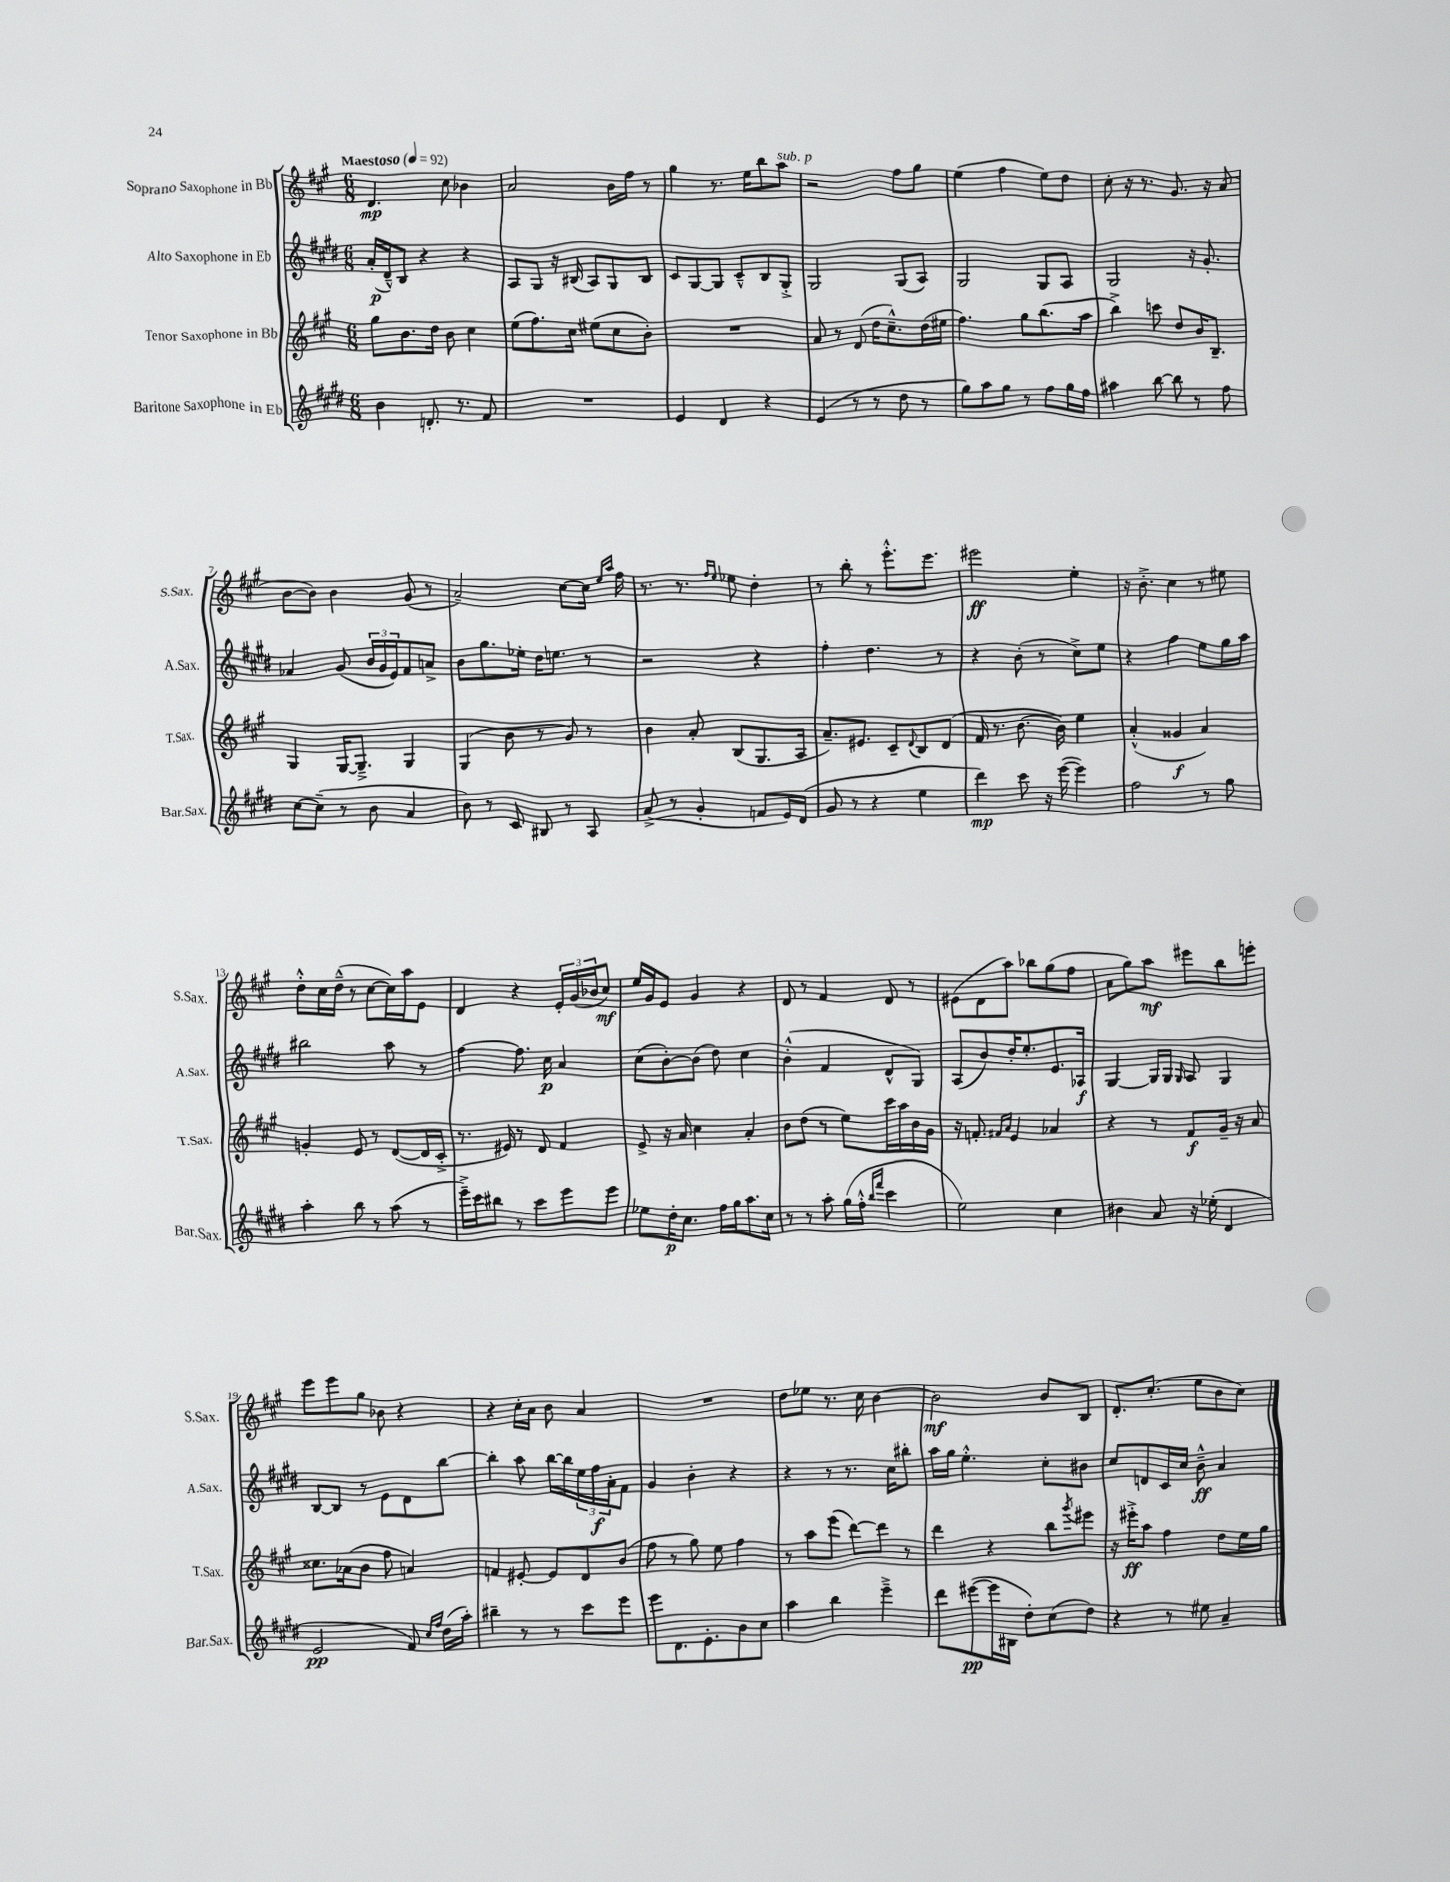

**kern	**dynam	**kern	**dynam	**kern	**dynam	**kern	**dynam
*part4	*part4	*part3	*part3	*part2	*part2	*part1	*part1
*staff4	*staff4	*staff3	*staff3	*staff2	*staff2	*staff1	*staff1
*I"Baritone Saxophone in Eb	*	*I"Tenor Saxophone in Bb	*	*I"Alto Saxophone in Eb	*	*I"Soprano Saxophone in Bb	*
*I'Bar.Sax.	*	*I'T.Sax.	*	*I'A.Sax.	*	*I'S.Sax.	*
*clefG2	*	*clefG2	*	*clefG2	*	*clefG2	*
*k[f#c#g#d#]	*	*k[f#c#g#]	*	*k[f#c#g#d#]	*	*k[f#c#g#]	*
*M6/8	*	*M6/8	*	*M6/8	*	*M6/8	*
*MM92	*	*MM92	*	*MM92	*	*MM92	*
=1	=1	=1	=1	=1	=1	=1	=1
!	!	!	!	!	!	!LO:TX:a:B:t=Maestoso	!
4b\	.	8gg#\L	.	(16a'/LL	p	4.d/	mp
.	.	.	.	16d#~^^/J)	.	.	.
.	.	8.b\	.	8B/J	.	.	.
8.dn'/	.	.	.	4r	.	.	.
.	.	16dd\Jk	.	.	.	.	.
.	.	8b\	.	.	.	8cc#\	.
8.r	.	.	.	.	.	.	.
.	.	4cc#\	.	4r	.	4b-X\	.
8f#/	.	.	.	.	.	.	.
=2	=2	=2	=2	=2	=2	=2	=2
2.r	.	(8ee\L	.	8A/L	.	2a/	.
.	.	8.ff#\)	.	8G#/J	.	.	.
.	.	.	.	16r	.	.	.
.	.	16cc#\Jk	.	(16B#X/	.	.	.
.	.	(8ee#X\L	.	8A/L)	.	.	.
.	.	8cc#\	.	8G#/	.	16b\LL	.
.	.	.	.	.	.	16ff#\JJ	.
.	.	8b'\J)	.	8B#/J	.	8r	.
=3	=3	=3	=3	=3	=3	=3	=3
4e/	.	2.r	.	8c#/L	.	4gg#\	.
.	.	.	.	[8G#/	.	.	.
4d#/	.	.	.	8G#/J]	.	8.r	.
.	.	.	.	8c#~^^/L	.	.	.
.	.	.	.	.	.	16ee\KL	.
4r	.	.	.	8B/	.	8bb\	.
!	!	!	!	!	!	!LO:TX:a:i:t=sub. p	!
.	.	.	.	8G#'^/J	.	8aa\J	.
=4	=4	=4	=4	=4	=4	=4	=4
(4e/	.	8a/	.	2G#/	.	2r	.
.	.	8r	.	.	.	.	.
8r	.	(8d/	.	.	.	.	.
8r	.	16dd\KL	.	.	.	.	.
.	.	8.cc#~^^\)	.	.	.	.	.
8dd#\	.	.	.	(8G#/L	.	8ff#\L	.
8r	.	(16dd\L	.	8A/J)	.	8gg#\J	.
.	.	16ee#X\JJ	.	.	.	.	.
=5	=5	=5	=5	=5	=5	=5	=5
8gg#\L)	.	4.ff#\)	.	2G#/	.	(4ee\	.
8aa\	.	.	.	.	.	.	.
8gg#\J	.	.	.	.	.	4ff#\	.
8r	.	8gg#\L	.	.	.	.	.
8ff#\L	.	(8.bb\	.	8G#/L	.	8ee\L)	.
16gg#\L	.	.	.	8A/J	.	8dd\J	.
16ff#\JJ	.	16aa\Jk	.	.	.	.	.
=6	=6	=6	=6	=6	=6	=6	=6
4aa#X\	.	4bb^\)	.	2G#/	.	8cc#'\	.
.	.	.	.	.	.	16r	.
.	.	.	.	.	.	8.r	.
[8bb\	.	8cccn\	.	.	.	.	.
8bb\]	.	8dd/L	.	.	.	8.g#/	.
8r	.	16b/K	.	16r	.	.	.
.	.	8.B~/J	.	8.g#'/	.	16r	.
8ff#\	.	.	.	.	.	(8a/	.
!!LO:LB:g=z
=7	=7	=7	=7	=7	=7	=7	=7
[8cc#\L	.	4G#/	.	4a-X/	.	[8b\L	.
(8cc#~\J]	.	.	.	.	.	8b\J])	.
8r	.	[16G#/KL	.	(8g#/	.	4b\	.
.	.	8.G#~^/J]	.	.	.	.	.
8b\	.	.	.	24b/LL	.	.	.
.	.	.	.	24g#/	.	.	.
.	.	.	.	24e/J)	.	.	.
4a/	.	4G#/	.	8f#/	.	(8g#/	.
.	.	.	.	8an^/J	.	8r	.
=8	=8	=8	=8	=8	=8	=8	=8
8b\)	.	(4G#/	.	8b\L	.	2a~/)	.
8r	.	.	.	8.gg#\	.	.	.
8c#/	.	8b\	.	.	.	.	.
.	.	.	.	16ee-X'\Jk	.	.	.
8B#X/	.	8r	.	16dd#\KL	.	.	.
.	.	.	.	8.een\J	.	.	.
8r	.	8g#/)	.	.	.	[8cc#\L	.
8A/	.	8r	.	8r	.	16cc#\Jk]	.
.	.	.	.	.	.	16qqee/LL	.
.	.	.	.	.	.	16qqaa/JJ	.
.	.	.	.	.	.	16ff#\	.
=9	=9	=9	=9	=9	=9	=9	=9
(8a^/	.	4b\	.	2r	.	8.r	.
8r	.	.	.	.	.	.	.
.	.	.	.	.	.	8.r	.
4g#'/	.	8a'/	.	.	.	.	.
.	.	.	.	.	.	16qqff#/LL	.
.	.	.	.	.	.	16qqee/JJ	.
.	.	(8B/L	.	.	.	8ee-X\	.
8fn/L	.	8.G#/	.	4r	.	4dd'\	.
16e/L)	.	.	.	.	.	.	.
(16d#/JJ	.	16A/Jk	.	.	.	.	.
=10	=10	=10	=10	=10	=10	=10	=10
8g#/	.	8.a~/L)	.	4ff#'\	.	8r	.
8r	.	.	.	.	.	8bb'\	.
.	.	8.e#X/J	.	.	.	.	.
4r	.	.	.	4.dd#\	.	8r	.
.	.	8c#~/L	.	.	.	8.eee'^^\L	.
.	.	8qqd/	.	.	.	.	.
4ee\	.	8B/	.	.	.	.	.
.	.	.	.	.	.	8.eee\J	.
.	.	(8d/J	.	8r	.	.	.
=11	=11	=11	=11	=11	=11	=11	=11
4ddd#\)	mp	16f#/	.	4r	.	2eee#X\	ff
.	.	8.r	.	.	.	.	.
8ccc#\	.	[8.b\	.	(8b'\	.	.	.
16r	.	.	.	8r	.	.	.
([16eee\	.	16b\])	.	.	.	.	.
4eee\])	.	4ee\	.	8cc#^\L)	.	4ee'\	.
.	.	.	.	8ee\J	.	.	.
=12	=12	=12	=12	=12	=12	=12	=12
2ff#\	.	(4a'^^/	.	4r	.	16r	.
.	.	.	.	.	.	8.b'^\	.
.	.	4g##X/	f	4ff#\	.	4cc#\	.
8r	.	4a/)	.	8ee\L	.	8r	.
8gg#\	.	.	.	16gg#\L	.	8ee#X\	.
.	.	.	.	16aa\JJ	.	.	.
!!LO:LB:g=z
=13	=13	=13	=13	=13	=13	=13	=13
4aa'\	.	4gn'/	.	2bb#X\	.	8dd'^^\L	.
.	.	.	.	.	.	16cc#\L	.
.	.	.	.	.	.	(16dd~^^\JJ	.
8bb\	.	8e/	.	.	.	8r	.
8r	.	8r	.	.	.	[8cc#\L	.
(8aa\	.	([8d/L	.	8aa\	.	16cc#\L])	.
.	.	.	.	.	.	16aa\J	.
8r	.	16d/L]	.	8r	.	8e\J	.
.	.	16c#'^/JJ	.	.	.	.	.
=14	=14	=14	=14	=14	=14	=14	=14
16eee~^\LL)	.	8.r	.	[4ff#\	.	4d/	.
16ccc#\J	.	.	.	.	.	.	.
8bb#X\J	.	.	.	.	.	.	.
.	.	16e#X/)	.	.	.	.	.
8r	.	8r	.	8.ff#\]	.	4r	.
8ccc#\L	.	8d/	.	.	.	.	.
.	.	.	.	16cc#\	p	.	.
8eee\	.	4f#/	.	4a/	.	24e'/LL	.
.	.	.	.	.	.	(24g#/	.
.	.	.	.	.	.	24b-X/J	.
8eee\J	.	.	.	.	.	8cc#/J)	mf
=15	=15	=15	=15	=15	=15	=15	=15
8ee-X\L	.	8e^/	.	(8cc#\L	.	16ee/LL	.
.	.	.	.	.	.	16g#/J	.
16dd#'\K	p	16r	.	[8b'\)	.	8e/J	.
8.cc#\J	.	16a/	.	.	.	.	.
.	.	4cc#\	.	(8b\J]	.	4g#/	.
16ff#\LL	.	.	.	8dd#\)	.	.	.
16gg#\J	.	.	.	.	.	.	.
8.aa\	.	4a'/	.	4cc#\	.	4r	.
16cc#\Jk	.	.	.	.	.	.	.
=16	=16	=16	=16	=16	=16	=16	=16
8r	.	8b\L	.	(4b'^^\	.	8d/	.
8r	.	(8dd\J	.	.	.	8r	.
8aa'\	.	8r	.	4f#/	.	4f#/	.
(16gg#\LL	.	8ee\L)	.	.	.	.	.
16ff#'^^\JJ	.	.	.	.	.	.	.
16qqbb/LL	.	.	.	.	.	.	.
16qqfff#/JJ	.	.	.	.	.	.	.
4ccc#\	.	16ccc#\L	.	8d#^^/L	.	8d/	.
.	.	16aa\	.	.	.	.	.
.	.	16b\	.	8G#/J)	.	8r	.
.	.	16g#\JJ	.	.	.	.	.
=17	=17	=17	=17	=17	=17	=17	=17
2ee\)	.	16r	.	(8A/L	.	(8e#X\L	.
.	.	8.fn'/	.	.	.	.	.
.	.	.	.	8b/)	.	8d\	.
.	.	16qqf#X/LL	.	.	.	.	.
.	.	16qqa/JJ	.	.	.	.	.
.	.	4e/	.	16dd#'/K	.	8aa\J)	.
.	.	.	.	8.ee'/	.	.	.
.	.	.	.	.	.	8bb-X\L	.
4cc#\	.	4a-X/	.	8.e/	.	(8gg#\	.
.	.	.	.	.	.	8ff#\J	.
.	.	.	.	16A-X/Jk	f	.	.
=18	=18	=18	=18	=18	=18	=18	=18
4b#X\	.	4r	.	[4G#/	.	8a\L	.
.	.	.	.	.	.	8gg#\)	.
8a/	.	8r	.	16G#/LL]	.	8aa\J	mf
.	.	.	.	16G#/JJ	.	.	.
.	.	.	.	16qqG#/	.	.	.
16r	.	8f#/L	f	8A/	.	8eee#X\L	.
(16ee-X'\	.	.	.	.	.	.	.
4d#/	.	16g#~/Jk	.	4G#/	.	8bb\	.
.	.	16r	.	.	.	.	.
.	.	8a/	.	.	.	8eeen'\J	.
!!LO:LB:g=z
=19	=19	=19	=19	=19	=19	=19	=19
2e/	pp	8.cc##X\L	.	[8B/L	.	8eee\L	.
.	.	.	.	8B/J]	.	8eee\	.
.	.	(16a-X\k	.	.	.	.	.
.	.	8b\J	.	8r	.	8gg#\J	.
.	.	8ff#\	.	8e\L	.	8b-X\	.
8f#/)	.	4an/)	.	8d#\	.	4r	.
16qqcc#/LL	.	.	.	.	.	.	.
16qqff#/JJ	.	.	.	.	.	.	.
(16dd#\LL	.	.	.	[8bb\J	.	.	.
16aa'\JJ)	.	.	.	.	.	.	.
=20	=20	=20	=20	=20	=20	=20	=20
4bb#X~\	.	4fn/	.	4bb'\]	.	4r	.
8r	.	[8e#X'/	.	8aa\	.	16cc#'\LL	.
.	.	.	.	.	.	16a\JJ	.
8r	.	8e#/L]	.	[16bb\LL	.	8b\	.
.	.	.	.	16bb\]	.	.	.
8ccc#\L	.	8d/	.	24ee\	.	4a/	.
.	.	.	.	24ff#\	f	.	.
.	.	.	.	24a'\J	.	.	.
8eee\J	.	(8b/J	.	8f#\J	.	.	.
=21	=21	=21	=21	=21	=21	=21	=21
8eee\L	.	8ff#\	.	4g#/	.	2.r	.
8.d#\	.	8r	.	.	.	.	.
.	.	8gg#\)	.	4b'\	.	.	.
8.e'\	.	.	.	.	.	.	.
.	.	8ee\	.	.	.	.	.
8b\	.	4ff#\	.	4r	.	.	.
8cc#\J	.	.	.	.	.	.	.
=22	=22	=22	=22	=22	=22	=22	=22
4aa\	.	8r	.	4r	.	8dd\L	.
.	.	8aa\L	.	.	.	8ee-X\J	.
4bb\	.	(8eee\J	.	8r	.	8.r	.
.	.	[8ddd\L)	.	8.r	.	.	.
.	.	.	.	.	.	16cc#\	.
4eee~^\	.	8ddd\J]	.	.	.	[4b\	.
.	.	.	.	16cc#\KL	.	.	.
.	.	8r	.	8bb#X'\J	.	.	.
=23	=23	=23	=23	=23	=23	=23	=23
8ddd#\L	.	4ddd\	.	16aa\LL	.	2b\]	mf
.	.	.	.	16gg#\JJ	.	.	.
([8eee#X\	pp	.	.	4.ee'^^\	.	.	.
16eee#\L]	.	4r	.	.	.	.	.
16B#X\JJ	.	.	.	.	.	.	.
8dd#'\L)	.	.	.	.	.	.	.
(8cc#\	.	8bb\L	.	8cc#'\L	.	8b/L	.
.	.	8qggg#/	.	.	.	.	.
8dd#\J)	.	8eee#X\J	.	8b#X\J	.	8B/J	.
=24	=24	=24	=24	=24	=24	=24	=24
4r	.	16r	.	8cc#/L	.	8.d'/L	.
.	.	16eee#X'^\KL	ff	.	.	.	.
.	.	8aa\J	.	8dn/	.	.	.
.	.	.	.	.	.	(8.cc#'/J	.
8r	.	4ff#\	.	16c#/L	.	.	.
.	.	.	.	16cc#/JJ	.	.	.
8ee#X\	.	.	.	8b~^^\	ff	8ee\L	.
4a~/	.	8dd\L	.	4a/	.	8b\	.
.	.	16ee\L	.	.	.	8cc#\J)	.
.	.	16gg#\JJ	.	.	.	.	.
==	==	==	==	==	==	==	==
*-	*-	*-	*-	*-	*-	*-	*-
